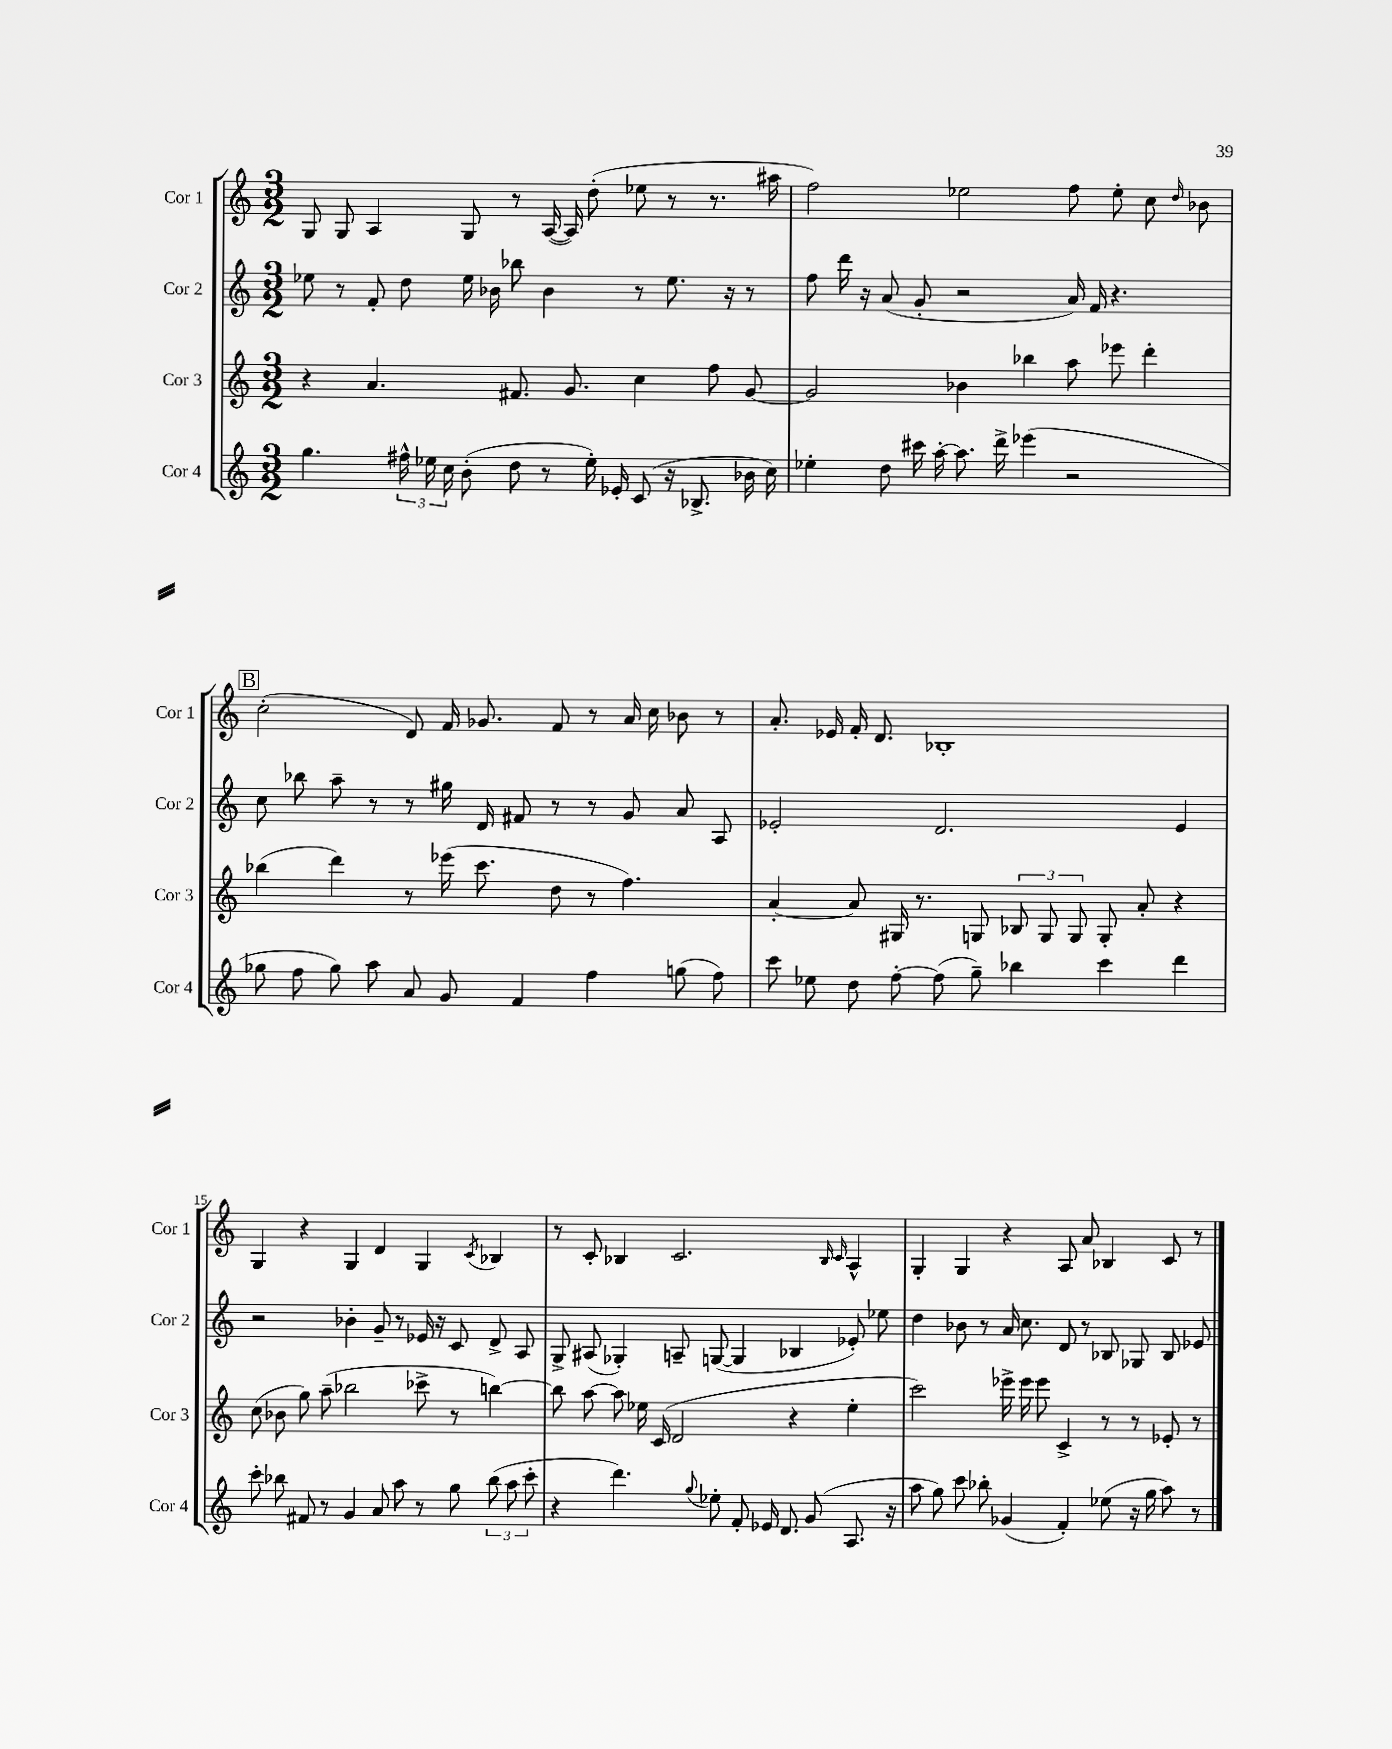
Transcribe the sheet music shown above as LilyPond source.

<<
\new StaffGroup <<
\new Staff = "s0" \with { instrumentName = "Cor 1" shortInstrumentName = "Cor 1" } {
    \clef treble \key c \major \numericTimeSignature \time 3/2
    \autoBeamOff g8 g8 a4 g8 r8 a16~( a16) d''8-.( ees''8 r8 r8. ais''16 |
    f''2) ees''2 f''8 ees''8-. c''8 \grace { d''16 } bes'8 |
    \mark \markup { \box "B" } c''2-.( d'8) f'16 ges'8. f'8 r8 a'16 c''16 bes'8 r8 |
    a'8.-. ees'16 f'16-. d'8. bes1-. |
    g4 r4 g4 d'4 g4 \acciaccatura { c'8 } bes4 |
    r8 c'8-. bes4 c'2. \grace { bes16 c'16 } a4-^ |
    g4-. g4 r4 a8 a'8 bes4 c'8 r8 \bar "|." |
}
\new Staff = "s1" \with { instrumentName = "Cor 2" shortInstrumentName = "Cor 2" } {
    \clef treble \key c \major \numericTimeSignature \time 3/2
    \autoBeamOff ees''8 r8 f'8-. d''8 ees''16 bes'16 bes''8 bes'4 r8 ees''8. r16 r8 |
    f''8 d'''16 r16 a'8( g'8-. r2 a'16) f'16 r4. |
    \mark \markup { \box "B" } c''8 bes''8 a''8-- r8 r8 gis''16 d'16 fis'8 r8 r8 g'8 a'8 a8 |
    ees'2-. d'2. ees'4 |
    r2 bes'4-. g'8-- r8 ees'16 r16 c'8 d'8-> a8 |
    g8-> ais8( ges4-.) a8-- g8~( g4 bes4 ees'8-.) ees''8 |
    d''4 bes'8 r8 a'16 c''8. d'8 r8 bes8 ges8 bes8 ees'8 \bar "|." |
}
\new Staff = "s2" \with { instrumentName = "Cor 3" shortInstrumentName = "Cor 3" } {
    \clef treble \key c \major \numericTimeSignature \time 3/2
    \autoBeamOff r4 a'4. fis'8. g'8. c''4 f''8 g'8~ |
    g'2 bes'4 bes''4 a''8 ees'''8 d'''4-. |
    \mark \markup { \box "B" } bes''4( d'''4) r8 ees'''16( c'''8. d''8 r8 f''4.) |
    a'4~-. a'8 gis16 r8. g8 \tuplet 3/2 { bes8 g8 g8 } g8-. a'8-. r4 |
    c''8( bes'8 g''8) a''8--( bes''2 ces'''8-> r8 b''4~) |
    b''8 a''8~ a''8 ees''16 c'16( d'2 r4 ees''4-. |
    c'''2) ees'''16-> ees'''16 ees'''8 c'4-> r8 r8 ees'8-. r8 \bar "|." |
}
\new Staff = "s3" \with { instrumentName = "Cor 4" shortInstrumentName = "Cor 4" } {
    \clef treble \key c \major \numericTimeSignature \time 3/2
    \autoBeamOff g''4. \tuplet 3/2 { fis''16-^ ees''16 c''16 } b'8-.( d''8 r8 ees''16-.) ees'16-. c'8( r16 bes8.-> bes'16 c''16) |
    ees''4-. d''8 cis'''16 a''16~-. a''8. d'''16-> ees'''4( r2 |
    \mark \markup { \box "B" } ges''8 f''8 ges''8) a''8 a'8 g'8 f'4 f''4 g''8( f''8) |
    c'''8 ees''8 d''8 f''8~-. f''8( g''8--) bes''4 c'''4 d'''4 |
    c'''8-. bes''8 fis'8 r8 g'4 a'8 a''8 r8 g''8 \tuplet 3/2 { bes''8( a''8 c'''8-. } |
    r4 d'''4.) \appoggiatura { g''8 } ees''8-. f'8-. ees'16 d'8. g'8( a8. r16 |
    a''8 g''8) c'''8 bes''8-. ges'4( f'4-.) ees''8( r16 g''16 a''8) r8 \bar "|." |
}
>>
>>
\layout { \context { \Score currentBarNumber = #11 \override BarNumber.break-visibility = ##(#f #t #t) barNumberVisibility = #(every-nth-bar-number-visible 5) } }
